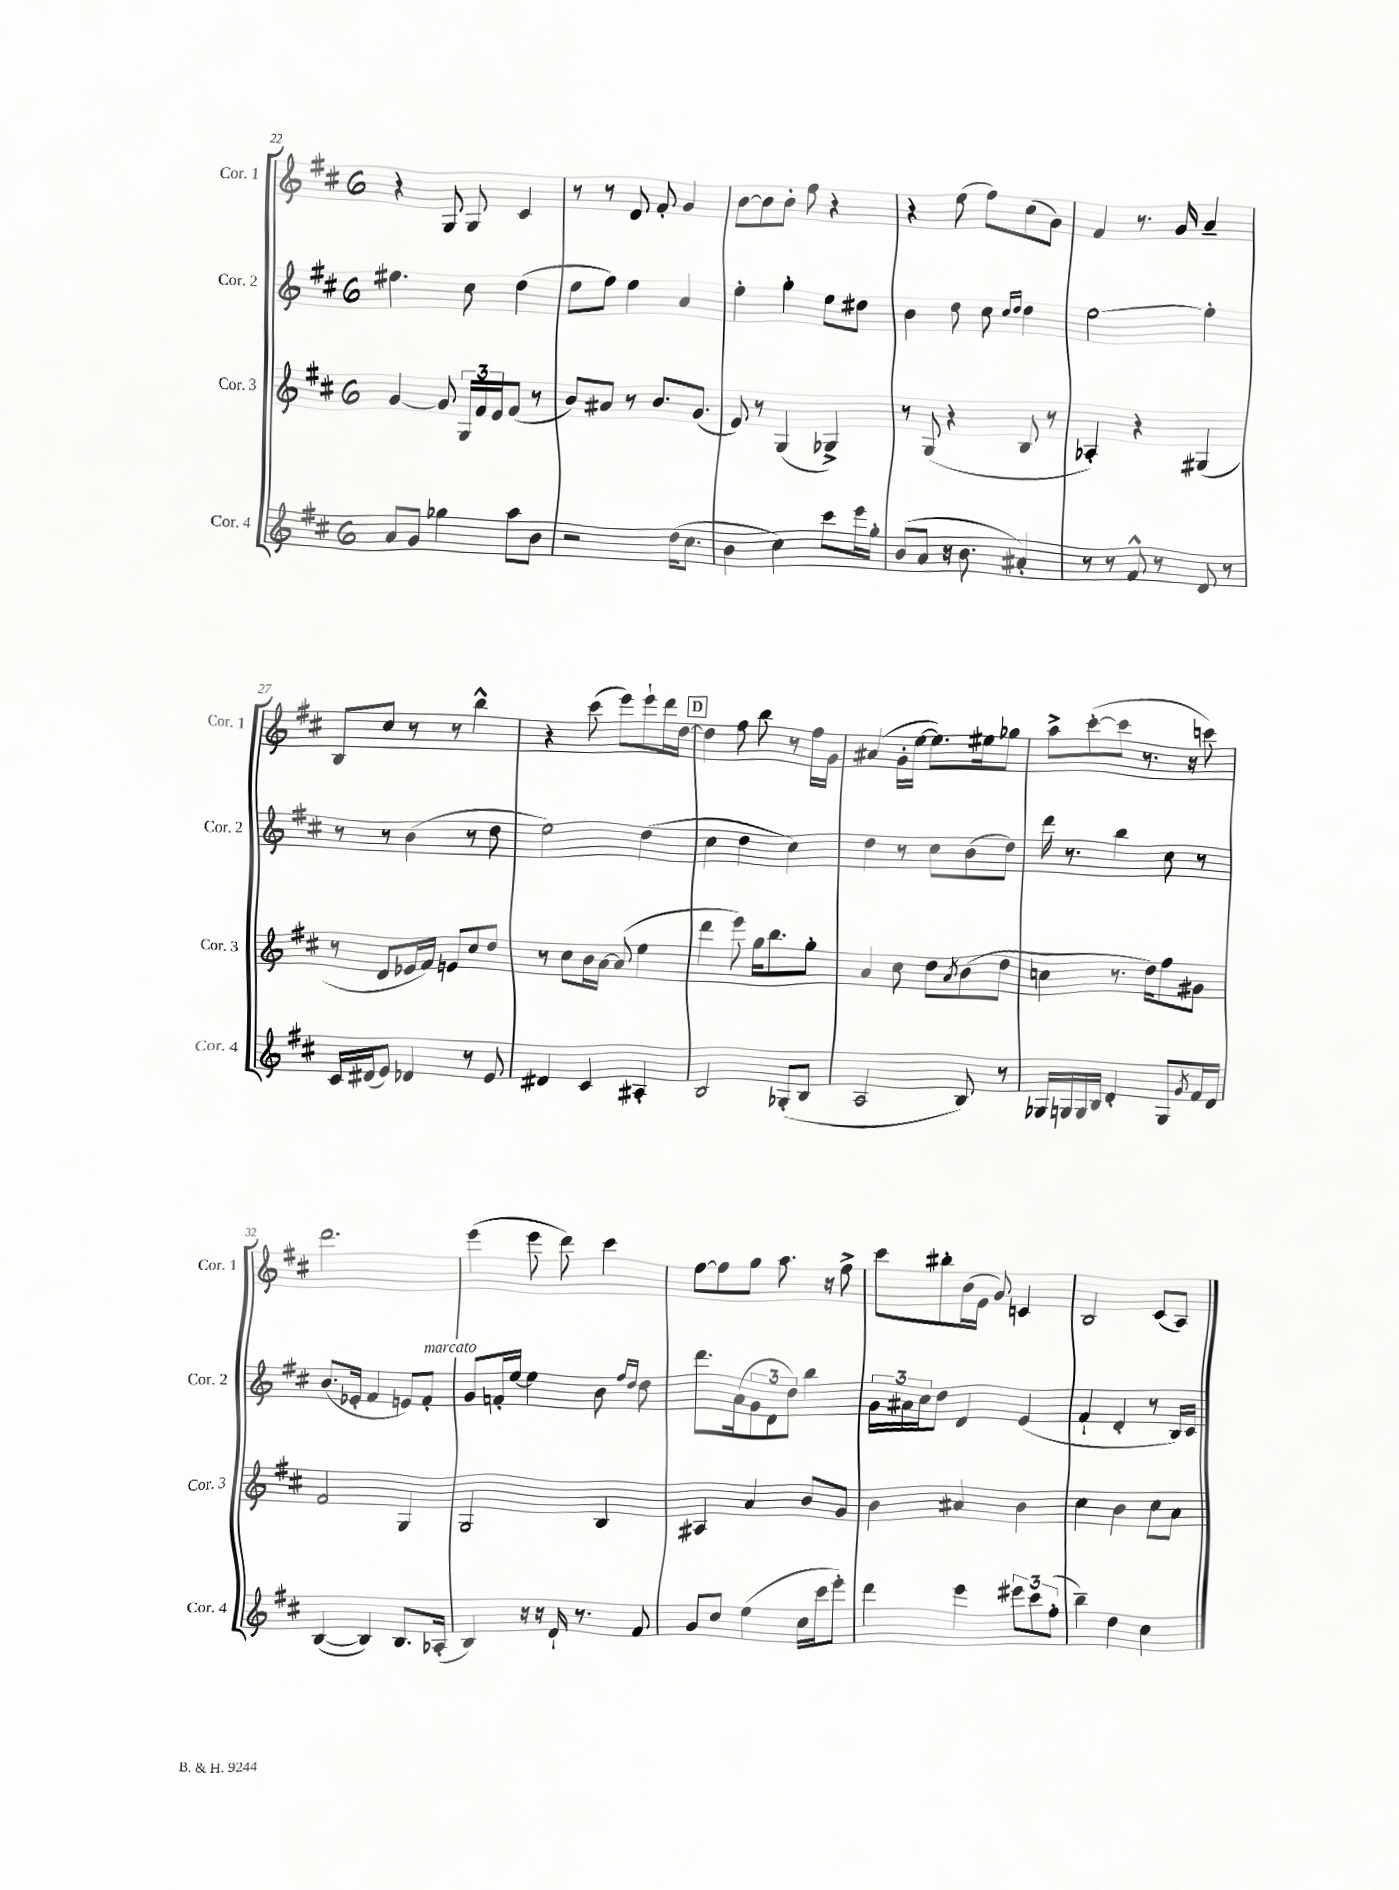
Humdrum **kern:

**kern	**kern	**kern	**kern
*part4	*part3	*part2	*part1
*staff4	*staff3	*staff2	*staff1
*I"Cor. 4	*I"Cor. 3	*I"Cor. 2	*I"Cor. 1
*I'Cor. 4	*I'Cor. 3	*I'Cor. 2	*I'Cor. 1
*clefG2	*clefG2	*clefG2	*clefG2
*k[f#c#]	*k[f#c#]	*k[f#c#]	*k[f#c#]
*M6/8	*M6/8	*M6/8	*M6/8
=22	=22	=22	=22
8a/L	[4g/	4.ee#X\	4r
8g/J	.	.	.
4gg-X\	8g/]	.	8G/
.	24G/LL	8cc#\	8G/
.	24f#/	.	.
.	24e/J	.	.
8aa\L	(8f#/J	(4dd\	4c#/
8b\J	8r	.	.
=23	=23	=23	=23
2r	8b/L)	8ee\L	8r
.	8a#X/J	8ff#\J)	8r
.	8r	4ee\	8d/
.	8.b/L	.	8f#'/
(16dd\KL	.	4a/	4g/
8.cc#\J	(8.g/J	.	.
=24	=24	=24	=24
4b\	8e/)	4ee'\	[8b\L
.	8r	.	8b\]
4cc#\)	(4G/	4gg'\	8b'\J
.	.	.	8ff#\
8ccc#\L	4G-X^/)	8ee\L	4r
16eee\L	.	8dd#X\J	.
16gg'\JJ	.	.	.
=25	=25	=25	=25
(8b/L	8r	4b\	4r
8a/J	(8G/	.	.
16r	4r	8dd\	(8ee\
8.b\	.	.	.
.	.	8cc#\	8ff#\L)
.	.	16qqcc#/LL	.
.	.	16qqdd/JJ	.
4a#X'/)	8B/	4dd\	(8cc#\
.	8r	.	8g\J)
=26	=26	=26	=26
8r	4A-X'/)	[2ee\	4f#/
8r	.	.	.
8f#^^/	4r	.	8.r
8r	.	.	.
.	.	.	16g/
8d/	(4G#X/	4ee'\]	4a~/
8r	.	.	.
!!LO:LB:g=z
=27	=27	=27	=27
16c#/LL	8r	8r	8B/L
(16d#X/J	.	.	.
8e/J)	8d/L	8r	8cc#/J
4d-X/	16e-X/L	(4b\	8r
.	16f#/JJ)	.	.
.	8en/L	.	8r
8r	8cc#/	8r	4bb^^\
8e/	8dd/J	8dd\	.
=28	=28	=28	=28
4d#X/	8r	2ee\)	4r
.	8cc#\L	.	.
4c#/	16b\L	.	(8ccc#\
.	[16a\JJ	.	.
.	(8a/]	.	8eee\L)
4A#X'/	4ee\	(4dd\	8eee`\
.	.	.	16ddd\L
.	.	.	[16dd\JJ
!!LO:REH:place=s1:t=D
=29	=29	=29	=29
2B/	4ddd\	4cc#\	4dd\]
.	8eee\)	4dd\	8ff#\
.	16gg\KL	.	8bb\
.	8.bb\	.	.
(8G-X'/L	.	4cc#\)	8r
8B/J	8gg'\J	.	16ff#\LL
.	.	.	16g\JJ
=30	=30	=30	=30
2A/	4a/	4dd\	(4a#X/
.	8cc#\	8r	16g'\LL
.	.	.	[16ee\JJ
.	8dd\L	8cc#\L	8.ee\L])
.	8qa/	.	.
8B/)	(8b\	(8b\	.
.	.	.	16ee#X\k
8r	8dd\J	8dd\J)	8gg-X\J
=31	=31	=31	=31
16G-X/LL	4ccn\	16ddd\	8aa^\L
16Gn/	.	8.r	.
16G/	.	.	([8ccc#'\
16B/JJ	.	.	.
4d'/	8.r	4bb\	8ccc#\J]
.	.	.	8.r
.	16dd\KL)	.	.
8G/L	8ff#\	8cc#\	.
.	.	.	16r
8qg/	.	.	.
16f#/L	8g#X\J	8r	8cccn\)
16d/JJ	.	.	.
!!LO:LB:g=z
=32	=32	=32	=32
([4B/	2f#/	(8.b/L	2.ddd\
.	.	16e-X'/Jk	.
4B/])	.	4f#/	.
8.B/L	4G/	8en/L)	.
!	!	!LO:TX:a:i:t=marcato	!
.	.	8f#'/J	.
(16A-X'/Jk	.	.	.
=33	=33	=33	=33
4B/)	2G/	8g/L	(4eee\
.	.	16fn'/L	.
.	.	[16ee/JJ	.
16r	.	4ee\]	8eee\
16r	.	.	.
16d`/	.	.	8ddd\)
8.r	.	.	.
.	4B/	8b\	4ccc#\
.	.	16qqff#/LL	.
.	.	16qqdd/JJ	.
8f#/	.	8dd\	.
=34	=34	=34	=34
8g/L	4A#X/	8.ddd\L	[8ff#\L
8cc#/J	.	.	8ff#\]
.	.	(16a\k	.
(4ee\	4a/	12g\	8gg\J
.	.	12d\	.
.	.	.	8.aa\
.	.	12dd\J)	.
16cc#\LL	8b/L	4bb\	.
16ccc#\J	.	.	16r
8eee'\J)	8g/J	.	8ff#^\
=35	=35	=35	=35
4ddd\	4b\	24g\LL	8ccc#\L
.	.	24a#X\	.
.	.	24cc#\J	.
.	.	8dd\J	8bb#X'\
4eee\	4a#X/	4d/	(16b\L
.	.	.	16e\JJ
.	.	.	8g/)
12eee#X\L	4b\	(4e/	4cn/
12ccc#\	.	.	.
(12ff#'\J	.	.	.
=36	=36	=36	=36
4bb~\)	4cc#\	4f#`/	2B/
4dd\	4b\	4d'/	.
4cc#\	8cc#\L	8r	(8c#/L
.	8a\J	16B/LL)	8A/J)
.	.	16c#/JJ	.
==	==	==	==
*-	*-	*-	*-
